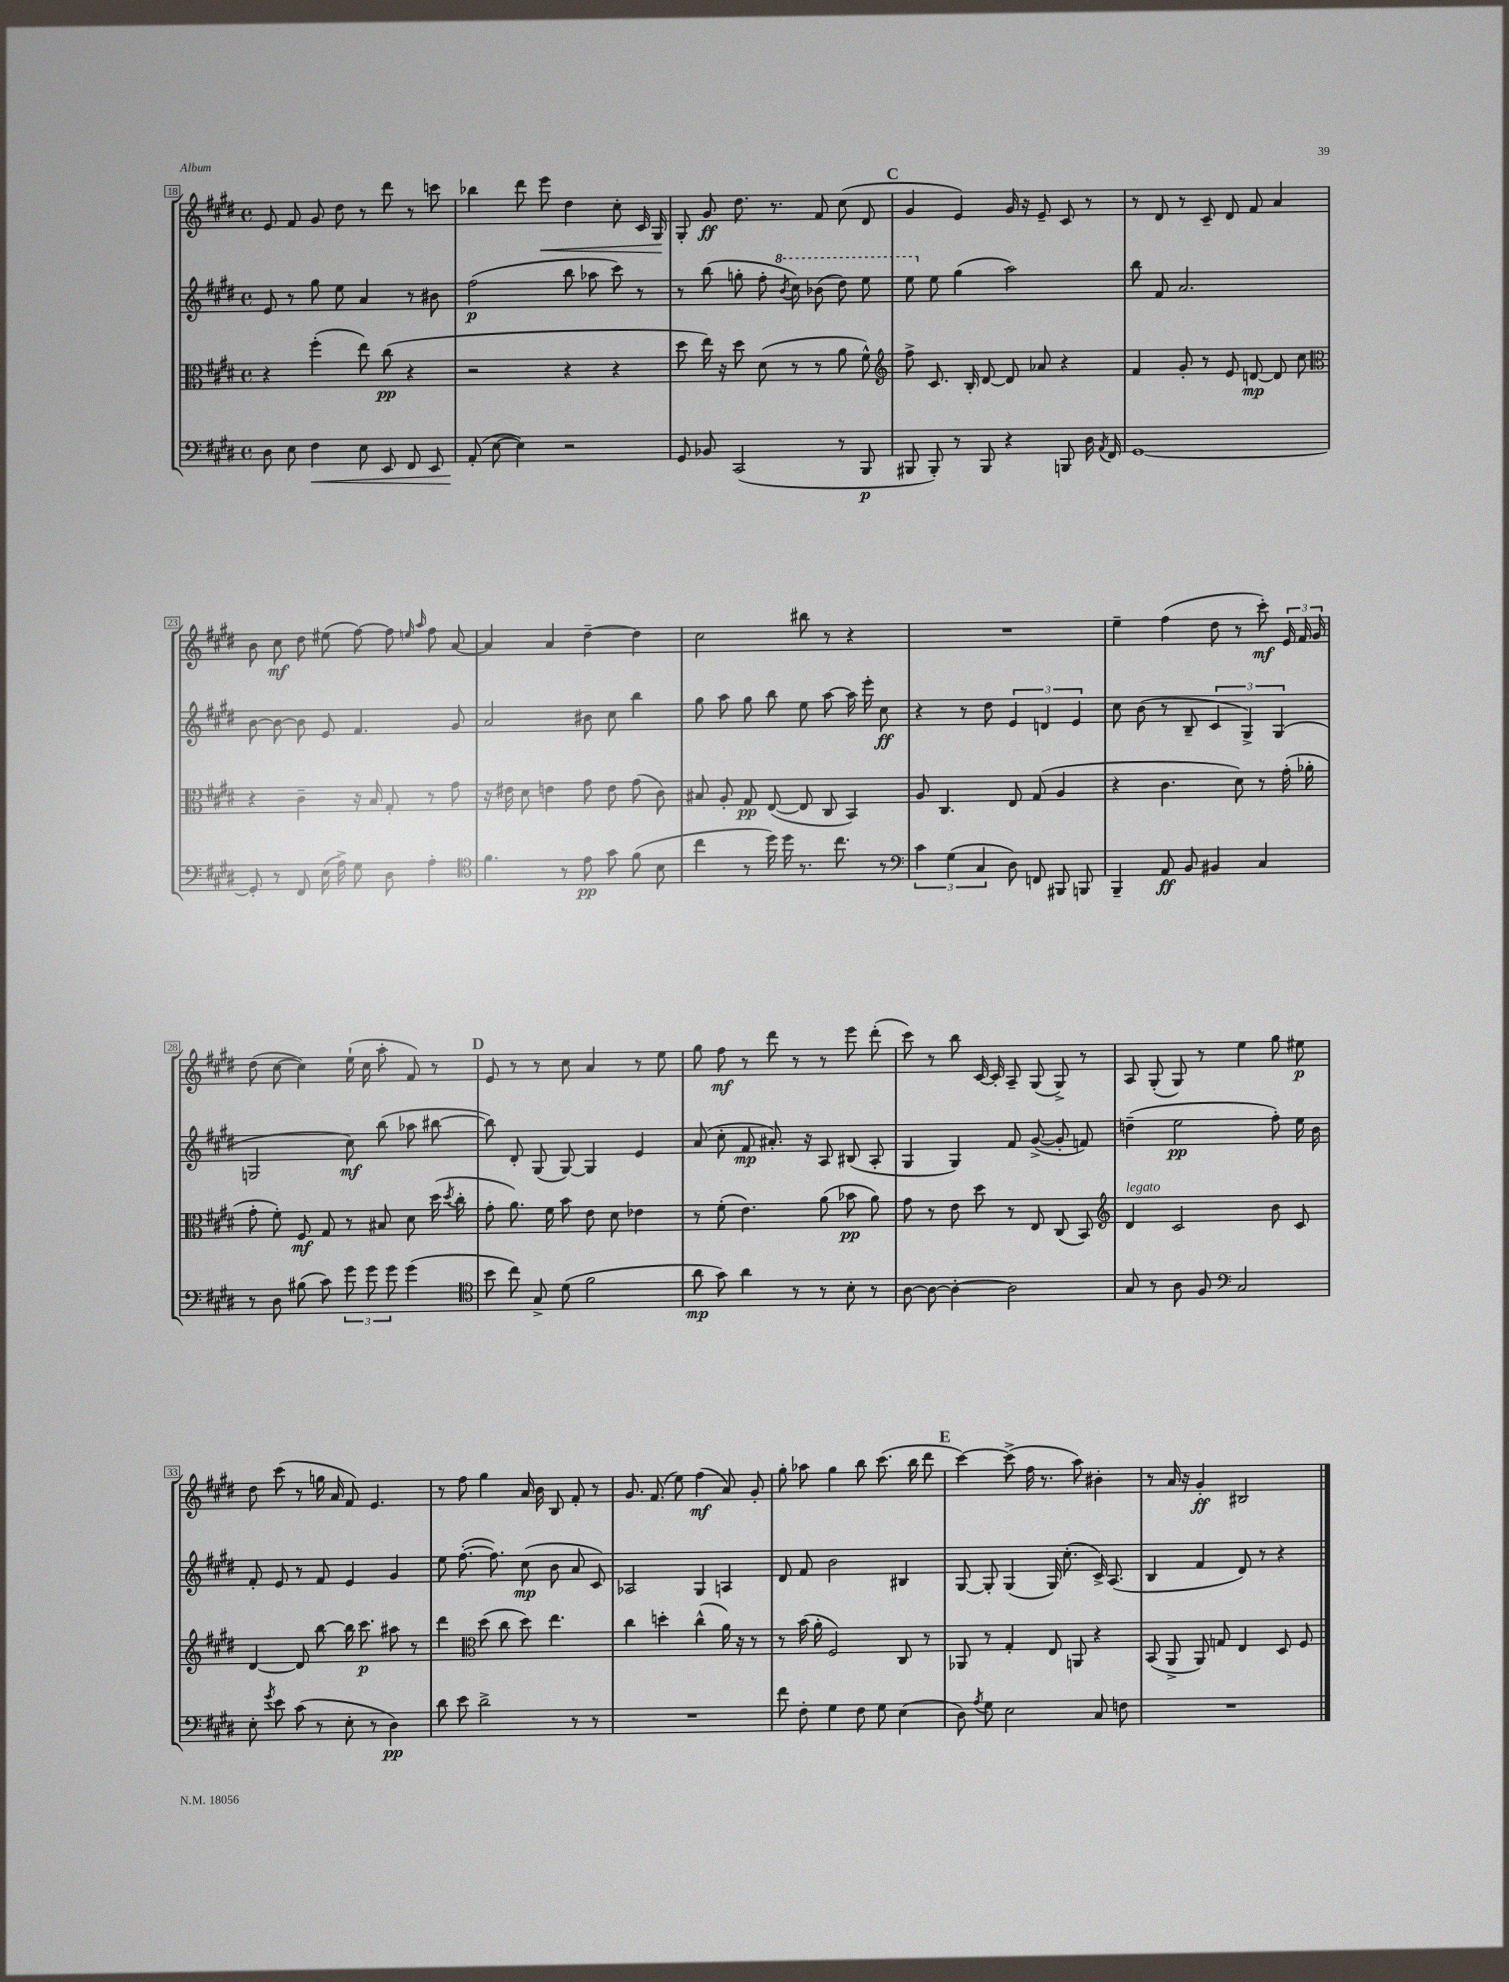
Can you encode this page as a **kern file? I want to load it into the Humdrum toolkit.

**kern	**kern	**kern	**kern
*staff4	*staff3	*staff2	*staff1
*clefF4	*clefC3	*clefG2	*clefG2
*k[f#c#g#d#]	*k[f#c#g#d#]	*k[f#c#g#d#]	*k[f#c#g#d#]
*M4/4	*M4/4	*M4/4	*M4/4
*met(c)	*met(c)	*met(c)	*met(c)
8D#\	4r	8e/	8e/
8E\	.	8r	8f#/
4F#\	(4ff#'\	8gg#\	8g#/
.	.	8ee\	8dd#\
8E\	8ee\)	4a/	8r
8EE/	(8cc#\	.	8ddd#\
8FF#/	4r	8r	8r
8EE/	.	8b#\	8ccc\
=	=	=	=
(8AA'/	2r	(2ff#\	4bb-\
[8E\	.	.	.
4E\])	.	.	8ddd#\
.	.	.	8eee\
2r	4r	8bb\	4dd#\
.	.	8aa-\	.
.	4r	8ccc#\)	8cc#'\
.	.	8r	16c#/
.	.	.	16G#/
=	=	=	=
8GG#/	8dd#\	8r	8G#'/
8BB-/	16ee\)	(8bb\	8g#/
.	16r	.	.
(2CC#/	8dd#\	8gg'\	8.dd#\
.	(8d#\	8ff#'\	.
.	.	.	8.r
.	.	8qbb/	.
.	8r	8ccc#\)	.
.	8r	(8bb-\	8f#/
8r	8a\	8ddd#\)	(8cc#\
8BBB/	8f#^^\)	8eee\	8d#/
=	=	=	=
*	*clefG2	*	*
8BBB#/	8ff#^\	8eee\	4g#/
8BBB#'/)	8.c#/	8ee\	.
8r	.	(4gg#\	4e/)
.	16B'/	.	.
8BBB#/	[8d#/	.	.
4r	8d#/]	2aa\)	16g#/
.	.	.	16r
.	8a-/	.	8e~/
8BBB/	4r	.	8c#/
16D#\	.	.	8r
8qAA/	.	.	.
16FF#/	.	.	.
=	=	=	=
[1GG#	4f#/	8bb\	8r
.	.	8f#/	8d#/
.	8g#'/	2.a/	8r
.	8r	.	8c#~/
.	8e/	.	8d#/
.	[8d/	.	8f#/
.	8d/]	.	4a/
.	8cc#\	.	.
=	=	=	=
*	*clefC3	*	*
8GG#'/]	4r	[8b\	8b\
8r	.	8b\_	8cc#\
8FF#/	4c#~\	8b\]	8dd#\
(16E\	.	8e/	(8ee#\
16A^\)	.	.	.
8G#\	16r	4.f#/	[8ff#\)
.	16B/	.	.
8D#\	8G#'/	.	8ff#\]
.	.	.	16qqee/
.	.	.	16qqaa/
4A'\	8r	.	8ff#\
.	8g#\	8g#/	[8a/
=	=	=	=
*clefC4	*	*	*
4.f#\	16r	2a/	4a/]
.	16e#\	.	.
.	8d#\	.	.
.	4e\	.	4a/
8r	.	.	.
8e\	8g#\	8b#\	[4dd#~\
8g#\	8e\	8cc#\	.
(8f#\	(8g#\	4bb\	4dd#\]
8B\	8c#\)	.	.
=	=	=	=
4cc#\	8B#/	8gg#\	2cc#\
.	8A'/	8aa\	.
8r	8G#/	8gg#\	.
16dd#\)	([8E/	8bb\	.
16dd#\	.	.	.
8.r	8E/]	8ee\	8bb#\
.	8C#/	[8aa\	8r
8.cc#\	.	.	.
.	4BB/)	16aa\]	4r
.	.	16eee'\	.
8r	.	8cc#\	.
=	=	=	=
*clefF4	*	*	*
6c#\	8A/	4r	1r
.	4.C#/	.	.
(6G#\	.	.	.
.	.	8r	.
6C#/	.	.	.
.	.	8dd#\	.
8D#\)	8E/	6e/	.
8FF/	(8G#/	.	.
.	.	6d/	.
8BBB#/	4A/	.	.
.	.	6e/	.
8BBB/	.	.	.
=	=	=	=
4BBB~/	4r	8cc#\	4ee~\
.	.	(8b\	.
8AA/	4.c#\	8r	(4ff#\
8BB/	.	8B~/	.
4BB#/	.	6c#/	8dd#\
.	8d#\)	.	8r
.	.	6G#^/)	.
4C#/	8r	.	8ccc#'\)
.	.	(6G#/	.
.	(16g#'\	.	24e/
.	.	.	24f#/
.	16a-'\	.	.
.	.	.	24g#/
=	=	=	=
8r	8g#'\	2G/	(8dd#\
8D#\	8f#'\)	.	[8cc#\
(8B#\	8F#/	.	4cc#\])
8c#\)	8G#/	.	.
12g#\	8r	8cc#\)	(16ee`\
.	.	.	16cc#\
12g#\	.	.	.
.	8B#/	(8bb\	8aa'\
12g#\	.	.	.
(4g#\	8d#\	8aa-\	8f#/)
.	(16dd#\	[8bb#\	8r
.	8qdd#/	.	.
.	16cc#'\	.	.
=	=	=	=
*clefC4	*	*	*
8b\	8g#'\	8bb#\])	8e/
8cc#\)	8.a\)	8d#'/	8r
8G#^/	.	(8G#/	8r
.	16f#\	.	.
(8d#\	8b\	[8G#/)	8cc#\
2f#\	8e\	4G#/]	4a/
.	8d#\	.	.
.	4e-\	4e/	8r
.	.	.	8ee\
=	=	=	=
8a\	8r	(8a/	8gg#\
8g#\)	(8f#'\	8cc#'\	8ff#\
4a\	4.e\)	8f#/	8r
.	.	8.a#'/)	8ddd#\
8r	.	.	8r
.	.	16r	.
8r	(8a\	8A/	8r
8B'\	8b-\	(8B#/	8eee\
8r	8a\)	8A'/	(8ddd#'\
=	=	=	=
[8A\	8g#\	4G#/	8ccc#\)
8A\_	8r	.	8r
4A'\_	8e\	4G#/)	8bb\
.	8dd#\	.	[16c#/
.	.	.	16c#'/]
2A\]	8r	8f#/	8A~/
.	8E/	([8g#^/	(8G#/
.	(8C#/	8g#'/]	8G#^/)
.	8BB/)	8f/)	8r
=	=	=	=
*	*clefG2	*	*
8G#/	4d#/	(4dd~\	8A/
8r	.	.	(8G#'/
8A\	2c#/	2ee\	8G#/)
8F#/	.	.	8r
*clefF4	*	*	*
2C#/	.	.	4ee\
.	8b\	8ff#'\)	8gg#\
.	8c#/	16ee\	8ee#\
.	.	16b\	.
=	=	=	=
8E'\	[4d#/	8f#'/	8dd#\
8qg#/	.	.	.
8e\	.	8e/	(8ccc#\
(8c#\	8d#/]	8r	8r
8r	[8bb\	8f#/	16gg\
.	.	.	16a/
8E'\	16bb\]	4e/	8f#/)
.	8.ccc#\	.	.
8r	.	.	4.e/
4D#\)	8aa#\	4g#/	.
.	8r	.	.
=	=	=	=
8d#\	4ddd#\	8ee\	8r
8e\	.	([8.ff#'\	8ff#\
*	*clefC3	*	*
2d#^\	(8dd#\	.	4gg#\
.	.	8.ff#\])	.
.	8cc#\	.	.
.	8dd#\)	(8cc#\	16a/
.	.	.	16b\
.	4.ee\	8b\	8B/
8r	.	8a/	8f#'/
8r	.	8c#/)	8r
=	=	=	=
1r	4cc#\	2A-/	8.g#/
.	.	.	(8.f#/
.	4dd'\	.	.
.	.	.	8ee\)
.	(4cc#^^\	4G#/	(4ff#\
.	16a\)	4A/	8a/)
.	16r	.	.
.	8r	.	8g#'/
=	=	=	=
8f#\	8r	8d#/	8gg#'\
8F#'\	(16b\	8f#/	8aa-\
.	16a'\	.	.
4G#\	2F#/)	2b\	4gg#\
8F#\	.	.	8bb\
8G#\	.	.	(8.ccc#\
(4E\	8C#/	4B#/	.
.	.	.	16bb\
.	8r	.	8ddd#\
=	=	=	=
8D#\)	8AA-/	[8G#/	[4ccc#\)
8qA/	.	.	.
8G#\	8r	8G#'/]	.
2E\	4G#'/	(4G#/	(8ccc#^\]
.	.	.	16ff#\
.	.	.	8.r
.	8E/	16G#/)	.
.	.	(8.cc#'\	.
.	8AA/	.	8aa\)
8C#/	4r	16c#^/)	4b#'\
.	.	(8.A/	.
8F\	.	.	.
=	=	=	=
1r	(8BB/	4B/	8r
.	8AA^/	.	16a/
.	.	.	16r
.	8AA/)	4f#/	4g#'/
.	8G/	.	.
.	4E/	8d#/)	2B#/
.	.	8r	.
.	8D#/	4r	.
.	8F#/	.	.
==	==	==	==
*-	*-	*-	*-
